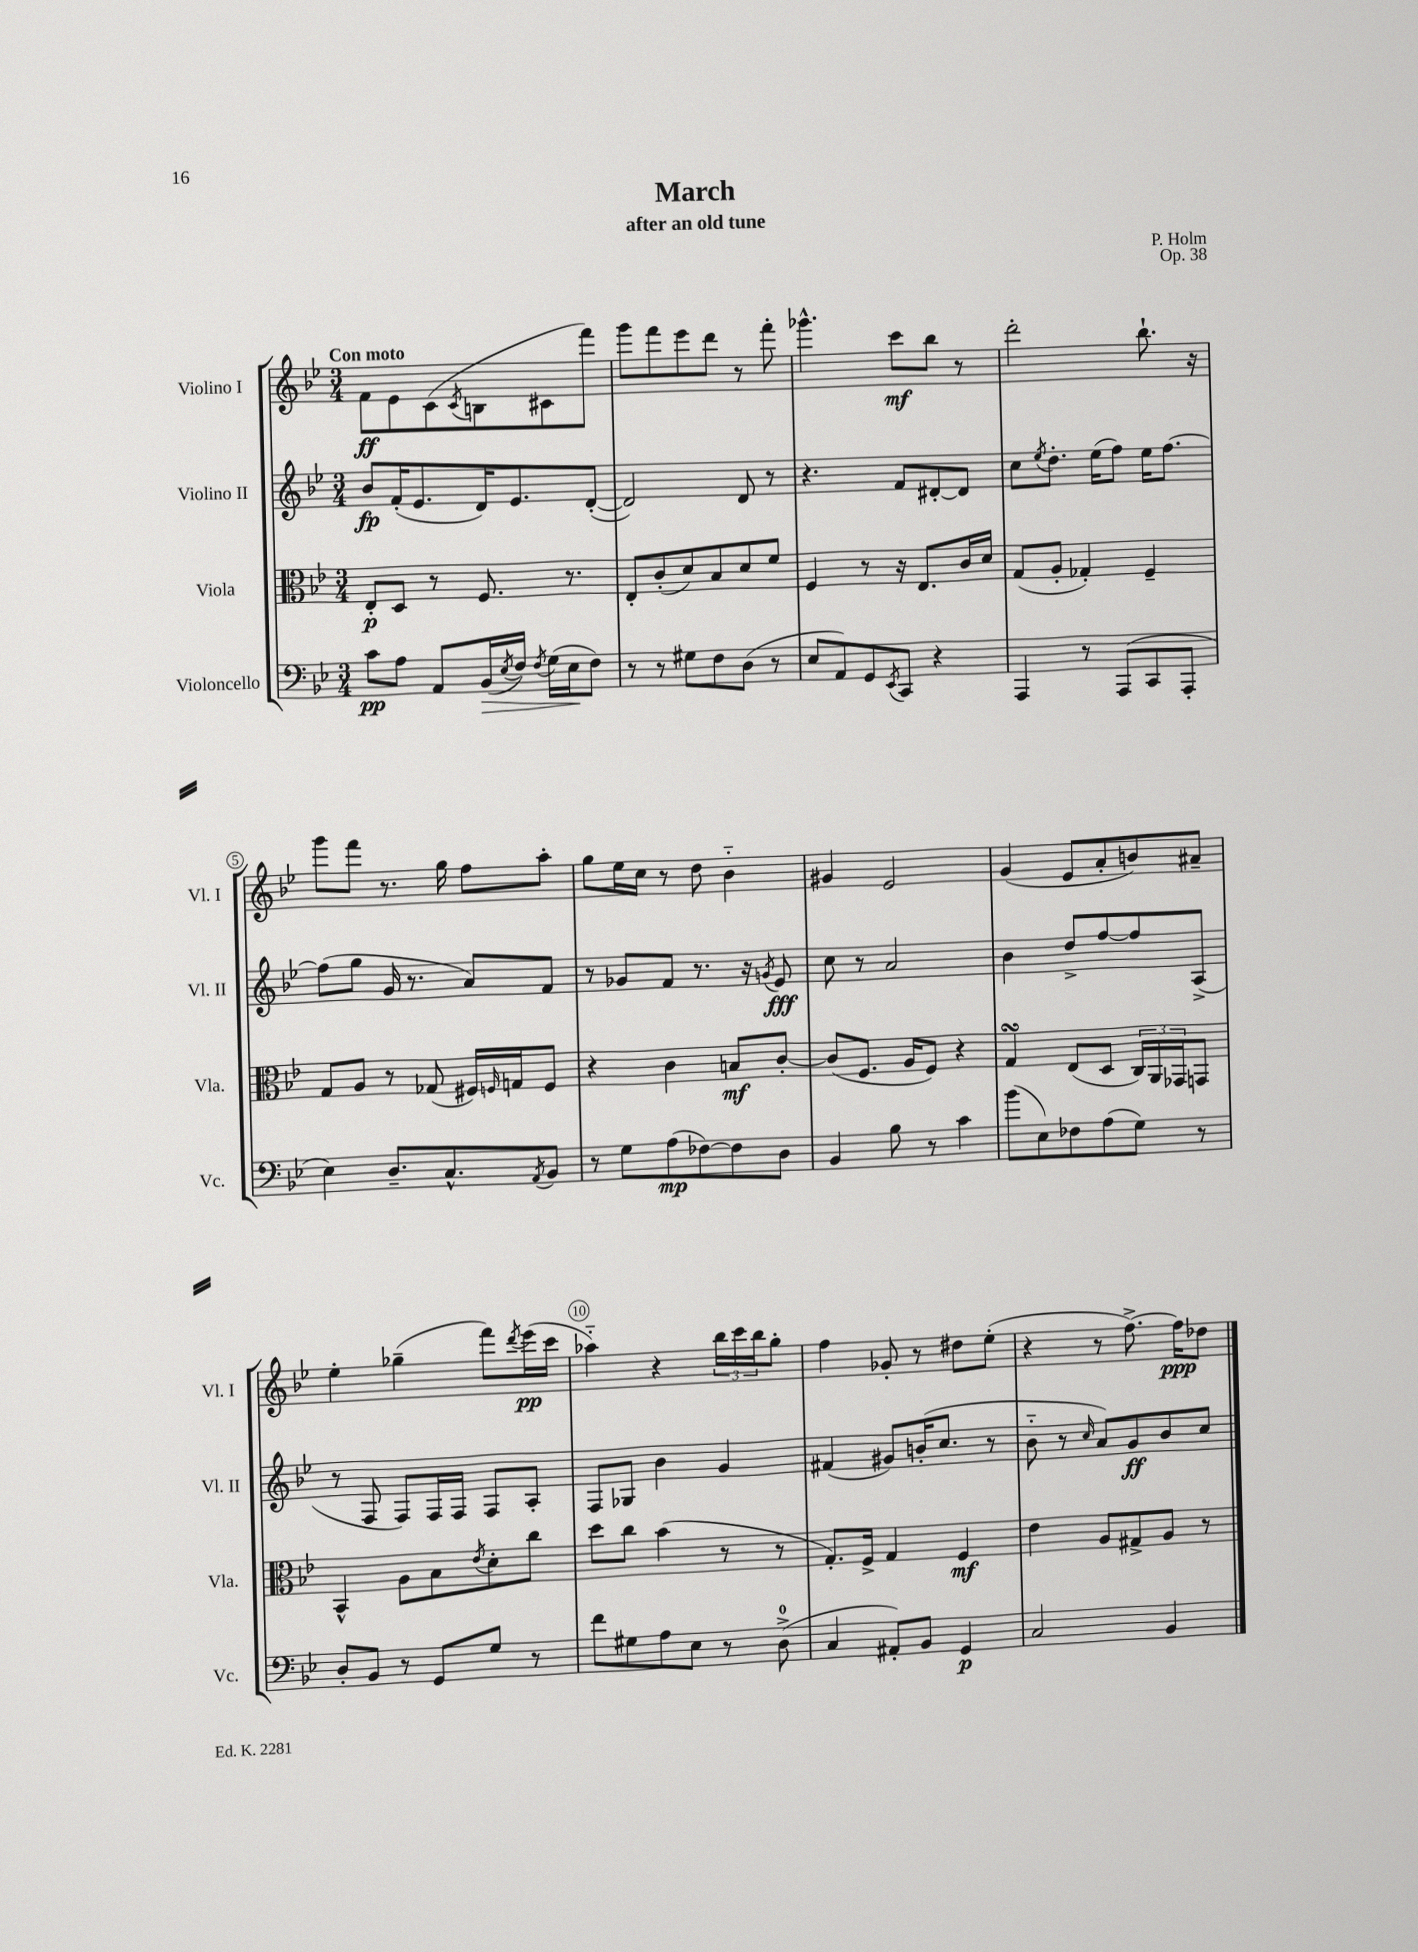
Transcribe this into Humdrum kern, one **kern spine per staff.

**kern	**kern	**kern	**kern
*staff4	*staff3	*staff2	*staff1
*clefF4	*clefC3	*clefG2	*clefG2
*k[b-e-]	*k[b-e-]	*k[b-e-]	*k[b-e-]
*M3/4	*M3/4	*M3/4	*M3/4
8c\L	8E-'/L	8b-/L	8f\L
8A\J	8D/J	(16f'/K	8e-\
.	.	8.e-/	.
8AA/L	8r	.	(8c\
.	.	.	8qc/
(16BB-/L	8.F/	16d/K)	8B\
8qE-/	.	.	.
16F/JJ)	.	8.e-/	.
8qF/	.	.	.
(16G\LL	.	.	8c#\
16E-\J	8.r	.	.
8F\J)	.	([8d'/J	8fff\J)
=	=	=	=
8r	8E-'/L	2d/])	8ggg\L
8r	(8c'/	.	8fff\
8G#\L	8d/)	.	8eee-\
8F\	8B-/	.	8ddd\J
(8D\J	8d/	8d/	8r
8r	8f/J	8r	8fff'\
=	=	=	=
8E-/L	4F/	4.r	4.ggg-^^\
8AA/)	.	.	.
8GG/	8r	.	.
8qEE-/	.	.	.
8CC/J	16r	8f/L	8ccc\L
.	8.E-/L	.	.
4r	.	[8d#'/	8bb-\J
.	16c/L	8d#/]J	8r
.	16d/JJ	.	.
=	=	=	=
4AAA/	(8G/L	8cc\L	2ddd'\
.	.	8qee-/	.
.	8A'/J	8.dd'\J	.
8r	4G-'/)	.	.
.	.	(16ee-\LK	.
(8AAA/L	.	8ff\J)	.
8CC/	4F~/	16ee-\LK	8.bb-`\
.	.	[8.ff\J	.
8AAA'/J	.	.	.
.	.	.	16r
=	=	=	=
4E-\)	8G/L	(8ff\]L	8ggg\L
.	8A/J	8gg\J	8fff\J
8.D~/L	8r	16g/	8.r
.	.	8.r	.
.	(8G-/	.	.
8.C^^/	.	.	16gg\
.	16F#/LL)	8a/L)	8ff\L
.	16qqF/	.	.
.	16G/J	.	.
8qAA/	.	.	.
8BB-/J	8F/J	8f/J	8aa'\J
=	=	=	=
8r	4r	8r	8gg\L
8G\L	.	8g-/L	16ee-\L
.	.	.	16cc\JJ
(8A\	4c\	8f/J	8r
[8F-\)	.	8.r	8dd\
8F-\]	8B/L	.	4b-'~\
.	.	16r	.
.	.	8qg/	.
8D\J	[8c'/J	8e-/	.
=	=	=	=
4BB-/	(8c/]L	8cc\	4g#/
.	8.F/J	8r	.
8B-\	.	2a/	2e-/
.	16A/LK	.	.
8r	8F/J)	.	.
4c\	4r	.	.
=	=	=	=
(8b-\L	4G/	4b-\	(4g/
8E-\)	.	.	.
8F-\	(8E-/L	8dd^/L	8e-/L
(8A\	8D/J	[8ff/	8a'/
8G\J)	24C/LL)	8ff/]	8b/)
.	24AA/	.	.
.	24GG-/J	.	.
8r	8GG/J	(8A^/J	8a#~/J
=	=	=	=
8D'/L	4BB-^^/	8r	4ee-'\
8BB-/J	.	8F/	.
8r	8A\L	8F/L)	(4gg-~\
8GG/L	8B-\	16F/L	.
.	.	16F/JJ	.
.	8qe-/	.	.
8G/J	8d'\	8F/L	8fff\L)
.	.	.	8qddd/
8r	8cc\J	8A'/J	(16eee-\L
.	.	.	16ccc\JJ
=	=	=	=
8f\L	8dd\L	8F/L	4aa-'~\)
8G#\	8cc\J	8G-/J	.
8A\	(4b-\	4b-\	4r
8E-\J	.	.	.
8r	8r	4g/	24bb-\LL
.	.	.	24ccc\
.	.	.	24bb-\J
(8D^\	8r	.	8gg'\J
=	=	=	=
4C/	8.G'/L)	(4f#/	4ff\
.	16F^/Jk	.	.
8AA#'/L)	4G/	8g#/L)	8g-'/
8BB-/J	.	(16b'/K	8r
.	.	8.cc/J	.
4GG/	4F/	.	8dd#\L
.	.	8r	(8ee-'\J
=	=	=	=
2C/	4e-\	8b-'~\	4r
.	.	8r	.
.	.	16qqcc/	.
.	8A/L	8a/L)	8r
.	8G#^/	8g/	[8.ff^\)
4BB-/	8A/J	8b-/	.
.	.	.	16ff\]LK
.	8r	8cc/J	8dd-\J
==	==	==	==
*-	*-	*-	*-
